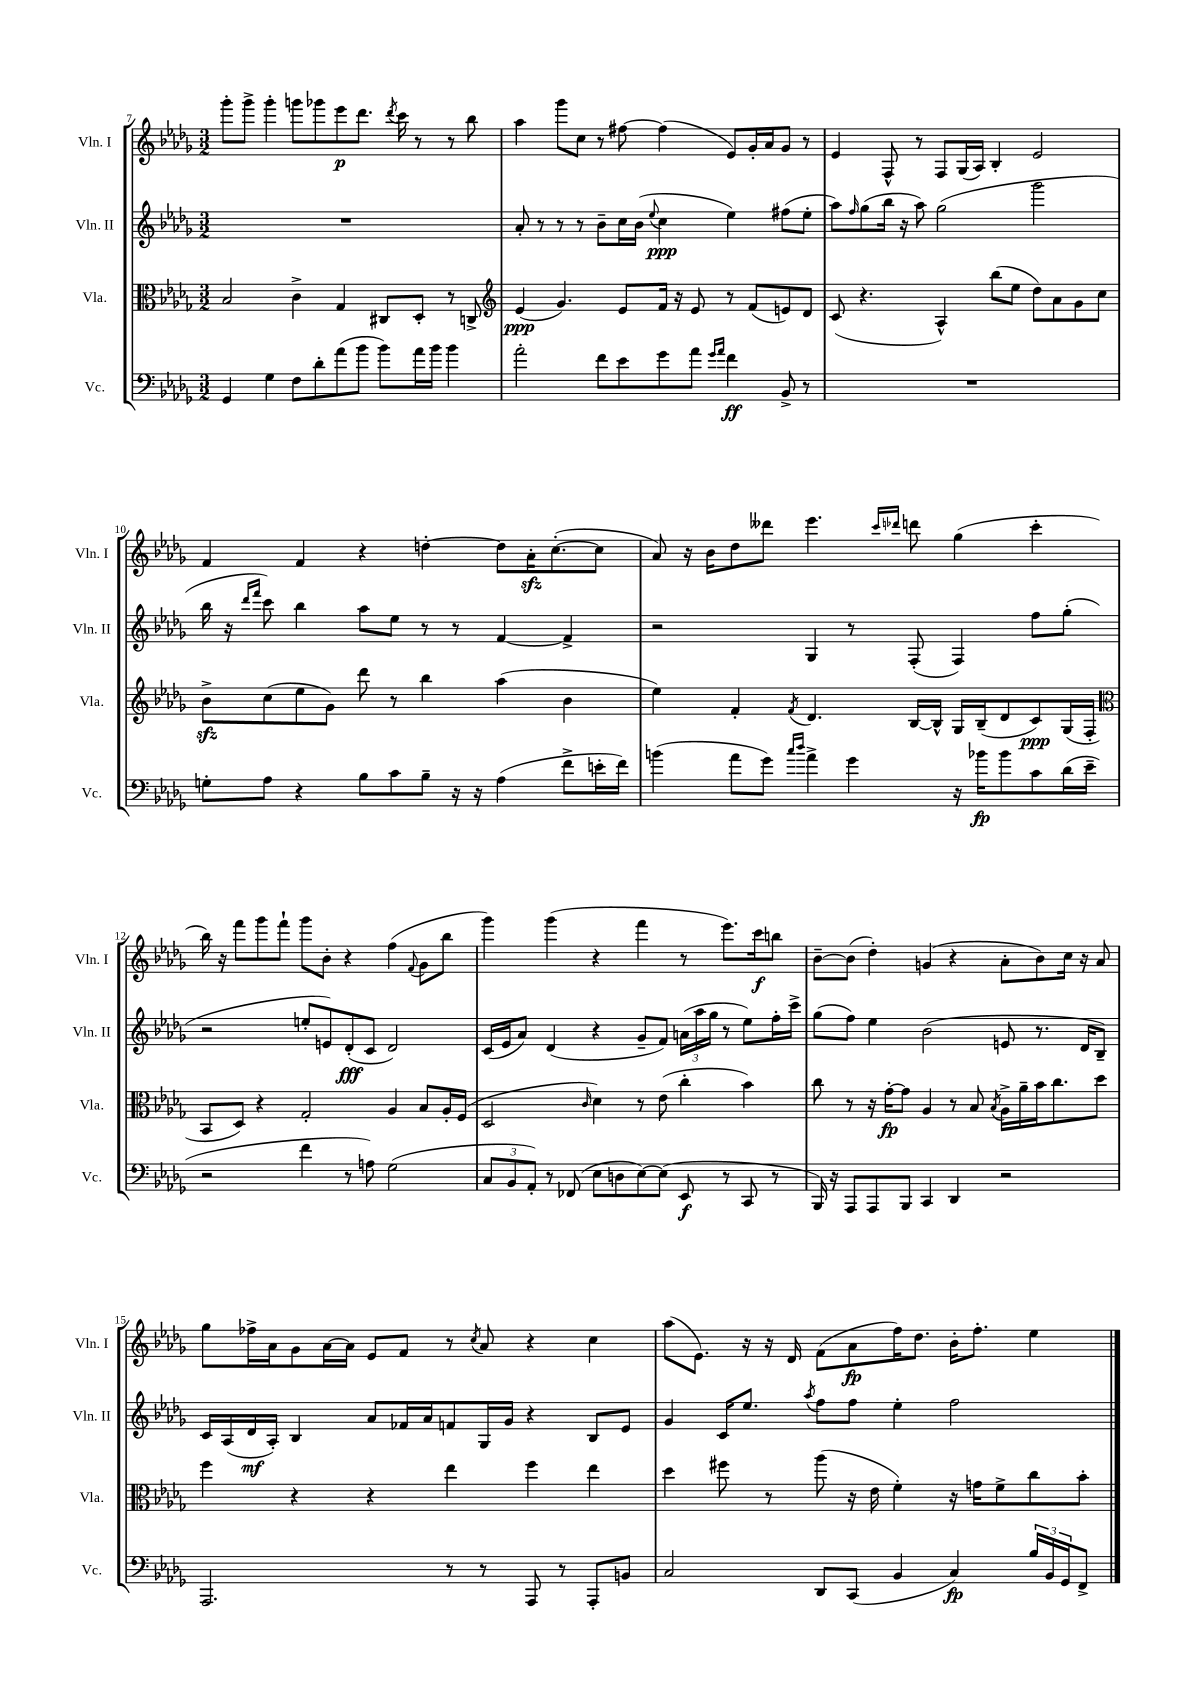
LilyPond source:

<<
\new StaffGroup <<
\new Staff = "s0" \with { instrumentName = "Vln. I" shortInstrumentName = "Vln. I" } {
    \clef treble \key des \major \numericTimeSignature \time 3/2
    ges'''8-. ges'''8-> ges'''4-. g'''8 ges'''8 ees'''8\p des'''8. \acciaccatura { des'''8 } c'''16 r8 r8 bes''8 |
    aes''4 ges'''8 c''8 r8 fis''8~ fis''4( ees'8) ges'16-. aes'16 ges'8 r8 |
    ees'4 f8-^ r8 f8 ges16( aes16) bes4-. ees'2 |
    f'4 f'4 r4 d''4~-. d''8 aes'16-.\sfz c''8.~-.( c''8 |
    aes'8) r16 bes'16 des''8 deses'''8 ees'''4. \grace { c'''16 des'''16 } d'''8 ges''4( c'''4-. |
    bes''16) r16 f'''8 ges'''8 f'''8-! ges'''8 bes'8-. r4 f''4( \appoggiatura { f'8 } ges'8 bes''8 |
    ges'''4) ges'''4( r4 f'''4 r8 ees'''8.) c'''16\f b''8 |
    bes'8~-- bes'8( des''4-.) g'4( r4 aes'8-. bes'8) c''16 r16 aes'8 |
    ges''8 fes''16-> aes'16 ges'8 aes'16~ aes'16 ees'8 f'8 r8 \acciaccatura { c''8 } aes'8 r4 c''4 |
    aes''8( ees'8.) r16 r16 des'16 f'8( aes'8\fp f''16) des''8. bes'16-. f''8.-. ees''4 \bar "|." |
}
\new Staff = "s1" \with { instrumentName = "Vln. II" shortInstrumentName = "Vln. II" } {
    \clef treble \key des \major \numericTimeSignature \time 3/2
    R1. |
    aes'8-. r8 r8 r8 bes'8-- c''16 bes'16( \appoggiatura { ees''8 } c''4\ppp ees''4) fis''8( ees''8-. |
    aes''8) \grace { f''16 } ges''8( bes''16 r16 aes''8) ges''2( ges'''2 |
    bes''16 r16 \grace { des'''16 f'''16 } c'''8) bes''4 aes''8 ees''8 r8 r8 f'4~ f'4-> |
    r2 ges4 r8 f8-.( f4) f''8 ges''8-.( |
    r2 e''8-. e'8) des'8-.\fff( c'8 des'2) |
    c'16( ees'16 aes'8) des'4( r4 ges'8-- f'8) \tuplet 3/2 { a'16( aes''16 ges''16 } r8 ees''8) f''16-. c'''16-> |
    ges''8( f''8) ees''4 bes'2( e'8 r8. des'16 bes8--) |
    c'16 aes16( des'16\mf aes16-.) bes4 aes'8 fes'16 aes'16 f'8 ges16 ges'16 r4 bes8 ees'8 |
    ges'4 c'16 ees''8. \acciaccatura { aes''8 } f''8 f''8 ees''4-. f''2 \bar "|." |
}
\new Staff = "s2" \with { instrumentName = "Vla." shortInstrumentName = "Vla." } {
    \clef alto \key des \major \numericTimeSignature \time 3/2
    bes2 c'4-> ges4 cis8 des8-. r8 c8-> |
    \clef treble ees'4\ppp( ges'4.) ees'8 f'16 r16 ees'8 r8 f'8( e'8) des'8 |
    c'8( r4. aes4-^) bes''8( ees''8 des''8) aes'8 ges'8 c''8 |
    bes'8->\sfz c''8( ees''8 ges'8) des'''8 r8 bes''4 aes''4( bes'4 |
    ees''4) f'4-. \acciaccatura { f'8 } des'4. bes16~ bes16-^ ges16 bes16--( des'8 c'8\ppp) ges16( f16-. |
    \clef alto bes,8 des8) r4 ges2-. aes4 bes8 aes16-. f16( |
    des2 \grace { c'16 } des'4) r8 ees'8( c''4-. bes'4) |
    c''8 r8 r16 ges'16~-.\fp ges'8 aes4 r8 bes8 \acciaccatura { bes8 } aes16-> aes'16-- bes'16 c''8. des''8 |
    f''4 r4 r4 ees''4 f''4 ees''4 |
    des''4 fis''8 r8 aes''8( r16 ees'16 f'4-.) r16 g'16 f'8-> c''8 bes'8-. \bar "|." |
}
\new Staff = "s3" \with { instrumentName = "Vc." shortInstrumentName = "Vc." } {
    \clef bass \key des \major \numericTimeSignature \time 3/2
    ges,4 ges4 f8 des'8-. aes'8( bes'8 bes'8) aes'16 bes'16 bes'4 |
    aes'2-. f'8 ees'8 ges'8 aes'8 \grace { ges'16 aes'16 } f'4\ff bes,8-> r8 |
    R1. |
    g8-. aes8 r4 bes8 c'8 bes8-- r16 r16 aes4( f'8-> e'16-. f'16) |
    b'4( aes'8 ges'8) \grace { c''16 des''16 } aes'4-> ges'4 r16 bes'16\fp bes'8 c'8 des'16( ees'16-- |
    r2 f'4 r8 a8) ges2( |
    \tuplet 3/2 { c8 bes,8 aes,8-.) } r8 fes,8( ees8 d8 ees8~) ees8( ees,8\f r8 c,8 r8 |
    bes,,16) r16 aes,,8 aes,,8 bes,,8 c,4 des,4 r2 |
    aes,,2. r8 r8 aes,,8 r8 aes,,8-. b,8 |
    c2 des,8 c,8( bes,4 c4\fp) \tuplet 3/2 { bes16 bes,16 ges,16 } f,8-> \bar "|." |
}
>>
>>
\layout { \context { \Score currentBarNumber = #7 } }
